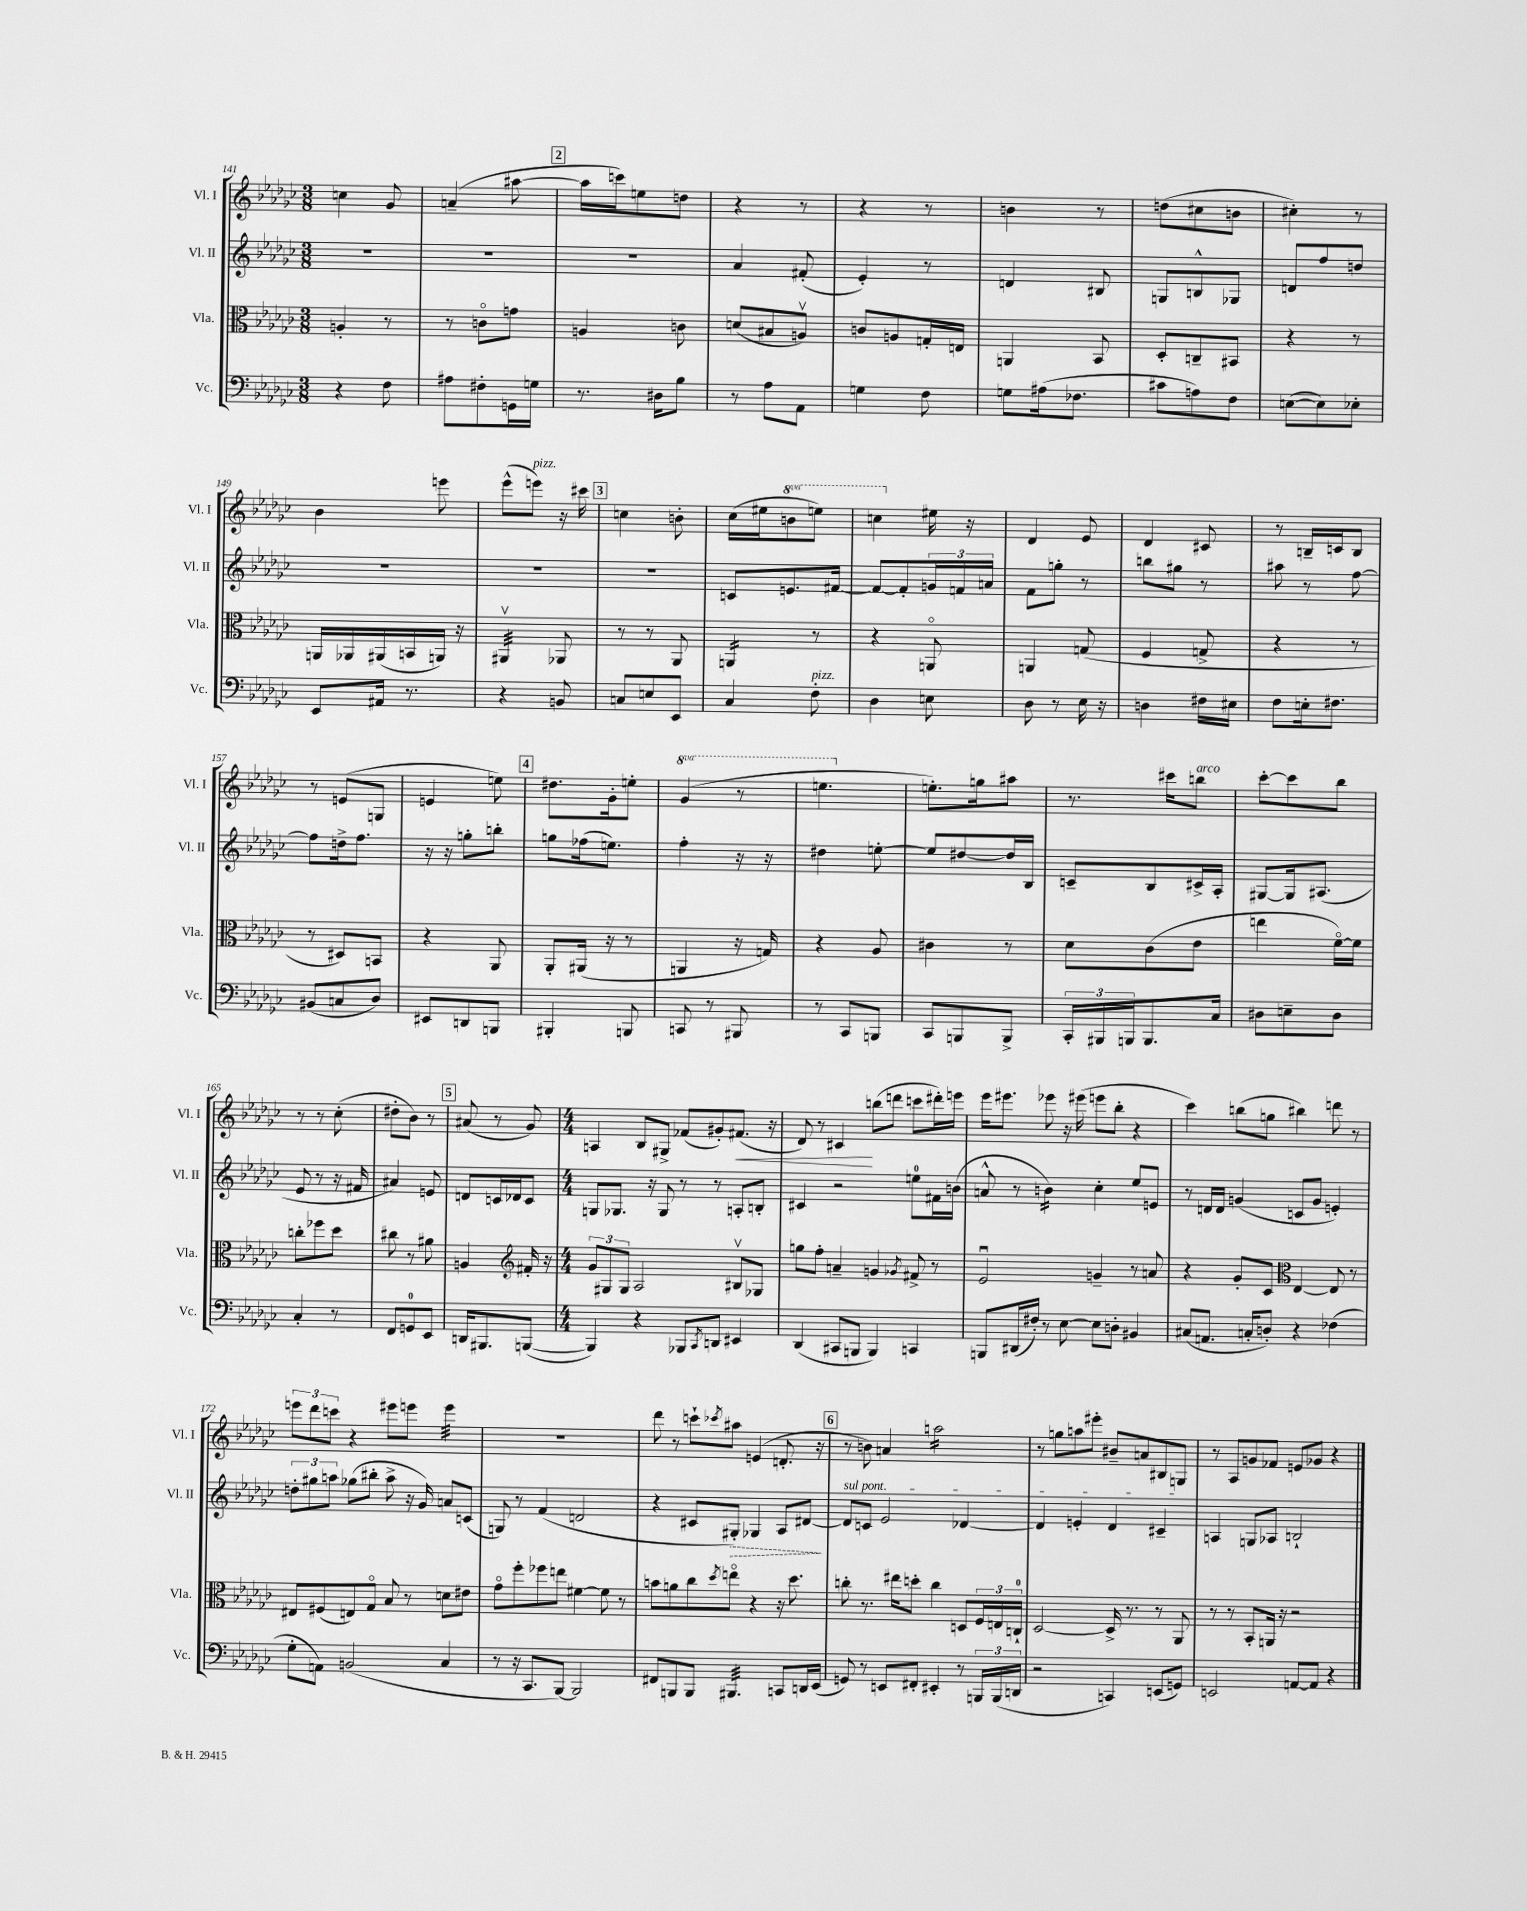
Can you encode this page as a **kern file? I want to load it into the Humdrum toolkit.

**kern	**kern	**kern	**kern
*staff4	*staff3	*staff2	*staff1
*clefF4	*clefC3	*clefG2	*clefG2
*k[b-e-a-d-g-c-]	*k[b-e-a-d-g-c-]	*k[b-e-a-d-g-c-]	*k[b-e-a-d-g-c-]
*M3/8	*M3/8	*M3/8	*M3/8
4r	4A'/	4.r	4cc\
8F\	8r	.	8g-/
=	=	=	=
8A#\L	8r	4.r	(4a~/
8F#'\	8co\L	.	.
16GG\L	8g\J	.	[8aa#\
16G\JJ	.	.	.
=	=	=	=
8.r	4A/	4.r	16aa#\]LL
.	.	.	16ccc\J)
.	.	.	8ee\
16D#\LK	.	.	.
8B-\J	8c\	.	8dd\J
=	=	=	=
8r	(8d/L	4a-/	4r
8A-\L	8B#/	.	.
8AA-\J	8Av/J)	(8f#'/	8r
=	=	=	=
4G\	8c/L	4e-'/)	4r
.	8A/	.	.
8F\	16G'/L	8r	8r
.	16E/JJ	.	.
=	=	=	=
8G\L	4AA/	4d/	4b\
(16A#\k	.	.	.
8.F-\J	.	.	.
.	8BB-/	8B#/	8r
=	=	=	=
8c#\L	8D-'/L	8G/L	(8dd\L
8A\)	8C~/	8B^^/	8cc#\
8F\J	8BB#/J	8G-/J	8b\J
=	=	=	=
([8E\L	4r	8d/L	4cc#'\)
8E\])	.	8ff/	.
8E-'\J	8r	8dd/J	8r
=	=	=	=
8EE-/L	16AA/LL	4.r	4b-\
.	16AA-/	.	.
16AA#/Jk	(16AA#/	.	.
8.r	16BB/	.	.
.	16AA/JJ)	.	8eee\
.	16r	.	.
=	=	=	=
4r	4AA#v/	4.r	(8eee-^^\L
.	.	.	8eee\J)
8BB/	8AA-/	.	16r
.	.	.	16ccc#\
=	=	=	=
8C/L	8r	4.r	4cc\
8E/	8r	.	.
8EE-/J	8AA-/	.	8b'\
=	=	=	=
4C-/	4AA/	8c/L	(16cc-\LL
.	.	.	16ee#\J
.	.	8.e/	8bb\
8F'\	8r	.	8eee\J)
.	.	[16f#/Jk	.
=	=	=	=
4D-\	4r	8f#/_L	4ccc\
.	.	8f#'/]	.
8E\	8AAo/	24g/L	16ee#\
.	.	24f/	.
.	.	.	16r
.	.	24a/JJ	.
=	=	=	=
8D-\	4AA/	8f\L	4d-/
8r	.	8gg'\J	.
16E-\	(8G/	8r	8e-/
16r	.	.	.
=	=	=	=
4D\	4F/	8bb\L	4d-/
.	.	8gg#\J	.
16F#\LL	8G^/	8r	8c#/
16E#\JJ	.	.	.
=	=	=	=
8F\L	4r	8aa#\	8r
16E'\k	.	8r	16B~/LL
8.F#\J	.	.	16c/J
.	8r	[8ff\	8B/J
=	=	=	=
(8BB#/L	8r	8ff\]L	8r
8C/	8D#/L)	16dd^\k	(8e/L
.	.	8.ff\J	.
8D-/J)	8BB/J	.	8G/J
=	=	=	=
8EE#/L	4r	16r	4e/
.	.	16r	.
8DD/	.	8gg'\L	.
8BBB/J	8AA-/	8bb'\J	8ee\)
=	=	=	=
4BBB#'/	8AA-'/L	8gg\L	8.dd#\L
.	(16AA#/Jk	(16ff-\k	.
.	16r	8.ee\J)	16g-'\k
8BBB/	8r	.	8ee'\J
=	=	=	=
8CC/	4AA/	4ff'\	(4gg-/
8r	.	.	.
8BBB#/	16r	16r	8r
.	16G/)	16r	.
=	=	=	=
8r	4r	4dd#\	4.eee\
8CC-/L	.	.	.
8BBB/J	8A-/	[8ee'\	.
=	=	=	=
8CC-/L	4c#\	8ee/]L	8.ee'\L)
8BBB/	.	[8dd#/	.
.	.	.	16gg\k
8BBB^/J	8r	16dd#/]L	8aa#\J
.	.	16B-/JJ	.
=	=	=	=
24CC-'/LL	8d-\L	8c~/L	8.r
24BBB#/	.	.	.
24BBB/J	.	.	.
8.BBB/	(8c-\	8B-/	.
.	.	.	16ccc#\LK
.	8e-\J	16c#^/L	8bb\J
16C-/Jk	.	16A-'/JJ	.
=	=	=	=
8D#\L	4ee\	[8G#/L	[8ccc-'\L
8E~\	.	16G#/]k	8ccc-\]
.	.	(8.A#/J	.
8D#\J	[16fo\LL)	.	8bb-\J
.	16f\]JJ	.	.
=	=	=	=
4C-'/	8cc'\L	8e-/	8r
.	8ff-\	8r	8r
8r	8dd-\J	16r	(8cc-'\
.	.	16f#/	.
=	=	=	=
8FF/L	8cc#\	4a#/)	8dd#'\L
8GG/	8r	.	8b-\J)
8EE-/J	8a#\	8e/	8r
=	=	=	=
16DD/LK	4A/	8d/L	(8a#/
8.BBB#/	.	.	.
.	.	16c/L	8r
.	.	16d-/J	.
*	*clefG2	*	*
([8BBB/J	16f#'/	8c/J	8g-/)
.	16r	.	.
=	=	=	=
*M4/4	*M4/4	*M4/4	*M4/4
4BBB/])	12g-/L	8G/L	4A/
.	12G#/	.	.
.	.	8.G-/J	.
.	12G#/J	.	.
4r	2A-/	.	8B-/L
.	.	16r	.
.	.	8G-/	8G#^/J
8BBB-/L	.	8r	(8f-/L
8qCC-/	.	.	.
8DD/J	.	8r	8g#'/)
4EE#/	8B#v/L	8A'/L	(8.f#/J
.	8G-/J	8B'/J	.
.	.	.	16r
=	=	=	=
(4DD-/	8gg\L	4c#/	8d-/)
.	8ff'\J	.	8r
8CC#/L	4a~/	2r	4c#/
8BBB/J	.	.	.
4BBB/)	4g/	.	(8bb\L
.	.	.	8ddd\J
.	8qg-/	.	.
4CC/	8f#^/	8ee\L	8ccc\L
.	8r	16f#\L	16ddd#'\L)
.	.	(16b\JJ	16eee\JJ
=	=	=	=
8BBB/L	2e-u/	8a^^/	16eee-\LK
.	.	.	8.eee#\J
(16DD#/L	.	8r	.
16F#'/JJ)	.	.	.
8r	.	4b\)	8eee-\
[8E-\	.	.	16r
.	.	.	(16eee#\
8E-\]L	4g~/	4cc-'\	8eee\L
8D'\J	.	.	8bb-'\J
4BB#/	8r	8ee-/L	4r
.	8a/	8e/J	.
=	=	=	=
(8C#/L	4r	8r	4ccc-\)
8.AA/J	.	16d/LL	.
.	.	16d/JJ	.
.	8g-'/L	(4g/	(8bb\L
16C'/LK	.	.	.
8D'/J)	8c-/J	.	8gg\J
*	*clefC3	*	*
4r	[4E-/	8c/L	4bb#\)
.	.	8g/J	.
(4F-\	8E-/]	4e'/)	8ddd\
.	8r	.	8r
=	=	=	=
8G-'\L	8E#/L	12dd'\L	12eee\L
.	.	12gg#\	12ddd-\
8AA\J)	(8F#/	.	.
.	.	12aa\J	12ccc\J
(2BB/	8E/)	(8gg-\L	4r
.	8G-o/J	8bb#'\J	.
.	8B-/	8aa^\	8eee#\L
.	8r	16r	8eee\J
.	.	16g-/)	.
4C-/	8d\L	8a/L	4eee\
.	8e#\J	(8c/J	.
=	=	=	=
8r	8g-o\L	8G/)	1r
16r	8ff'\	8r	.
8.CC-/L	.	.	.
.	8ff-\	(4f/	.
[8BBB-/J)	8ee\J	.	.
2BBB-/]	[4f#\	2d/	.
.	8f#\]	.	.
.	8r	.	.
=	=	=	=
8FF#/L	8b\L	4r	8ddd-\
8BBB/	8a\	.	8r
8BBB/J	8cc-\	8c#/L	8ccc`\L
.	8qdd-/	.	8qccc-/
4.BBB#/	8eeo\J	8G#'/J)	8aa#\J
.	4r	4G-/	(4e/
8CC/L	16r	8A-/L	8.d'/
.	8.dd-\	.	.
16DD/L	.	[8d#/J	.
(16EE-/JJ	.	.	16r
=	=	=	=
8GG/)	8cc'\	8d#/]L	8r
8r	8.r	8c/J	8b\)
8EE/L	.	2e-/	4a/
.	16ee#\LK	.	.
8FF#'/J	8dd'\J	.	.
4EE#'/	4cc\	.	2aa\
8r	8D/L	[4d-/	.
24BBB/LL	24F/L	.	.
(24BBB/	24E/	.	.
24DD/JJ	24C`/JJ	.	.
=	=	=	=
2r	[2D-/	4d-/]	8r
.	.	.	8gg\L
.	.	4e'/	8aa\
.	.	.	8eee#'\J
4CC/)	16D-^/]	4d-/	8b#~/L
.	8.r	.	.
.	.	.	8a/
(8EE/L	8r	4c#~/	8B#/
8GG/J)	8AA-/	.	8G/J
=	=	=	=
2EE/	8r	4A/	8r
.	8r	.	8A-/L
.	8BB-'/L	8G/L	8g/
.	16AA/Jk	8A-/J	8f-/J
.	16r	.	.
[8AA/L	2r	2B`/	8e/L
8AA/]J	.	.	8g-/J
4r	.	.	4r
==	==	==	==
*-	*-	*-	*-
